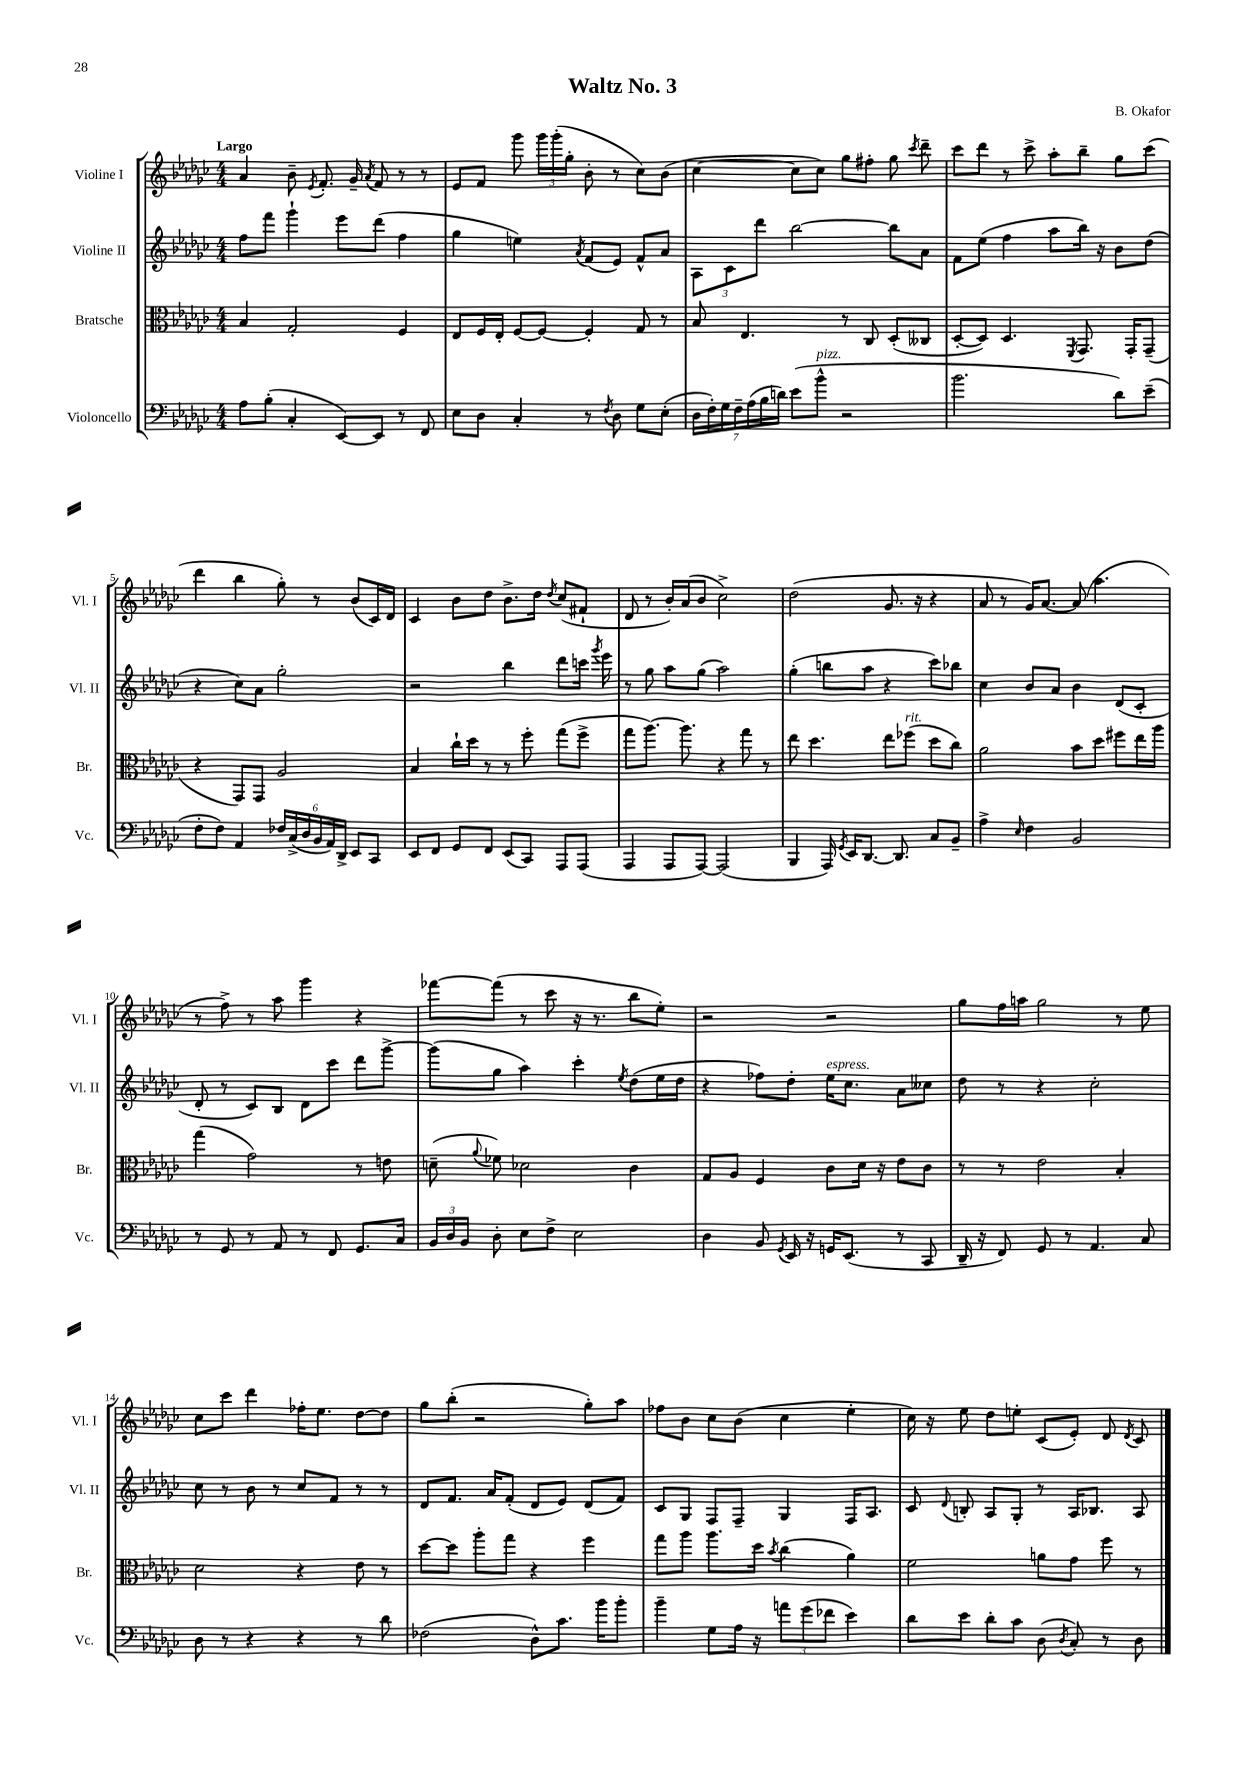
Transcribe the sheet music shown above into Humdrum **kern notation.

**kern	**kern	**kern	**kern
*staff4	*staff3	*staff2	*staff1
*clefF4	*clefC3	*clefG2	*clefG2
*k[b-e-a-d-g-c-]	*k[b-e-a-d-g-c-]	*k[b-e-a-d-g-c-]	*k[b-e-a-d-g-c-]
*M4/4	*M4/4	*M4/4	*M4/4
8A-\L	4B-/	8ff\L	4a-/
(8B-'\J	.	8fff\J	.
4C-'/	2G-'/	4ggg-`\	8b-~\
.	.	.	8qe-/
.	.	.	8.f'/
[8EE-/L)	.	8eee-\L	.
.	.	.	16g-~/
.	.	.	8qa-/
8EE-/]J	.	(8ddd-\J	8f/
8r	4F/	4ff\	8r
8FF/	.	.	8r
=	=	=	=
8E-\L	8E-/L	4gg-\	8e-/L
8D-\J	16F/L	.	8f/J
.	16E-'/JJ	.	.
4C-'/	[8F/L	4ee\)	8ggg-\
.	8F/_J	.	24ggg-\LL
.	.	.	(24ggg-'\
.	.	.	24gg-'\JJ
.	.	8qa-/	.
8r	4F'/]	(8f/L	8b-'\
8qF/	.	.	.
8D-\	.	8e-/J)	8r
8G-\L	8G-/	8f^^/L	8cc-\L)
(8E-'\J	8r	8a-/J	(8b-\J
=	=	=	=
28D-\LL	8B-/	12A-\L	[4cc-\
28F'\)	.	.	.
28G-\	.	.	.
.	.	12c-\	.
28F~\	.	.	.
.	4.E-/	.	.
(28A-\	.	.	.
.	.	12ddd-\J	.
28B-\	.	.	.
28d\JJ)	.	.	.
(8e-\L	.	[2bb-\	8cc-\]L
8b-^^\J	.	.	8cc-\J)
2r	8r	.	8gg-\L
.	8C-/	.	8ff#'\J
.	(8D-'/L	8bb-\]L	8gg-\
.	.	.	8qccc-/
.	8C--/J	8a-\J	8ddd-~\
=	=	=	=
2.b-\	[8D-'/L	8f\L	8ccc-\L
.	8D-/]J)	(8ee-\J	8ddd-\J
.	4.D-/	4ff\	8r
.	.	.	8ccc-^\
.	.	8aa-\L	8aa-'\L
.	8qFF/	.	.
.	8.GG-/	16bb-\Jk)	8bb-~\J
.	.	16r	.
8d-\L)	.	8b-\L	8gg-\L
.	16GG-'/LK	.	.
(8e-~\J	(8GG-~/J	(8dd-\J	(8ccc-\J
=	=	=	=
8F'\L	4r	4r	4ddd-\
8F\J)	.	.	.
4AA-/	8GG-/L)	8cc-\L)	4bb-\
.	8GG-/J	8a-\J	.
24F-/LL	2A-/	2gg-'\	8gg-'\)
(24C-^/	.	.	.
24D-/	.	.	.
24BB-/	.	.	8r
24AA-/)	.	.	.
24DD-^/JJ	.	.	.
8EE-/L	.	.	(8b-/L
8CC-/J	.	.	16c-/L)
.	.	.	16d-/JJ
=	=	=	=
8EE-/L	4B-/	2r	4c-/
8FF/J	.	.	.
8GG-/L	16cc-`\LL	.	8b-\L
.	16dd-\JJ	.	.
8FF/J	8r	.	8dd-\J
(8EE-/L	8r	4bb-\	8.b-^\L
8CC-/J)	8ff'\	.	.
.	.	.	16dd-\Jk
.	.	.	8qdd-/
8AAA-/L	(8gg-\L	8ddd-\L	(8cc-/L
(8AAA-/J	8ff^\J	16ccc\Jk	8f#`/J
.	.	8qggg-/	.
.	.	16eee-\	.
=	=	=	=
4AAA-/	8gg-\L	8r	8d-/
.	[8.aa-\J)	8gg-\	8r
8AAA-/L	.	8aa-\L	16b-'/LL)
.	8.aa-\]	.	(16a-/J
[8AAA-/J)	.	(8gg-\J	8b-/J
(2AAA-/]	4r	2aa-\)	2cc-^\)
.	8gg-\	.	.
.	8r	.	.
=	=	=	=
4BBB-/	8ee-\	(4gg-'\	(2dd-\
.	4.dd-\	.	.
16AAA-/)	.	8bb\L	.
8qGG-/	.	.	.
16EE-/LK	.	.	.
[8.DD-/J	.	8aa-\J	.
.	8ee-\L	4r	8.g-/
8.DD-/]	.	.	.
.	(8ff-\J	.	.
.	.	.	16r
8C-/L	8dd-\L	8ccc-\L)	4r
8BB-~/J	8cc-\J)	8bb-\J	.
=	=	=	=
4A-^\	2a-\	4cc-\	8a-/
.	.	.	8r
16qqE-/	.	.	.
4F\	.	8b-/L	16g-/LK)
.	.	.	[8.a-/J
.	.	8a-/J	.
2BB-/	8b-\L	4b-\	(8a-/]
.	8dd-\J	.	4.aa-\
.	8ff#\L	(8d-/L	.
.	16ee-\L	8c-'/J	.
.	16aa-\JJ	.	.
=	=	=	=
8r	(4gg-\	8d-'/	8r
8GG-/	.	8r	8ff^\)
8r	2g-\)	8c-/L)	8r
8AA-/	.	8B-/J	8aa-\
8r	.	8d-\L	4ggg-\
8FF/	.	8ccc-\J	.
8.GG-/L	8r	8ddd-\L	4r
.	8e\	[8ggg-^\J	.
16C-/Jk	.	.	.
=	=	=	=
24BB-/LL	(8d~\	(8ggg-\]L	[8fff-\L
24D-/	.	.	.
24BB-/JJ	.	.	.
.	8qqa-/	.	.
8D-'\	8f-\)	8gg-\J	(8fff-\]J
8E-\L	2d-\	4aa-\)	8r
8F^\J	.	.	8ccc-\
2E-\	.	4ccc-'\	16r
.	.	.	8.r
.	.	8qee-/	.
.	4c-\	(8dd-\L	8bb-\L
.	.	16ee-\L	8ee-'\J)
.	.	16dd-\JJ	.
=	=	=	=
4D-\	8G-/L	4r	2r
.	8A-/J	.	.
8BB-/	4F/	8ff-\L)	.
8qGG-/	.	.	.
16EE-/	.	8dd-'\J	.
16r	.	.	.
16GG/LK	8c-\L	16ee-\LK	2r
(8.EE-/J	.	8.cc-\J	.
.	16d-\Jk	.	.
.	16r	.	.
8r	8e-\L	8a-\L	.
8CC-/	8c-\J	8cc--\J	.
=	=	=	=
16DD-~/	8r	8dd-\	8gg-\L
16r	.	.	.
8FF/)	8r	8r	16ff\L
.	.	.	16aa\JJ
8GG-/	2e-\	4r	2gg-\
8r	.	.	.
4.AA-/	.	2cc-'\	.
.	4B-'/	.	8r
8C-/	.	.	8ee-\
=	=	=	=
8D-\	2d-\	8cc-\	8cc-\L
8r	.	8r	8ccc-\J
4r	.	8b-\	4ddd-\
.	.	8r	.
4r	4r	8cc-/L	16ff-'\LK
.	.	.	8.ee-\J
.	.	8f/J	.
8r	8e-\	8r	[8dd-\L
8d-\	8r	8r	8dd-\]J
=	=	=	=
(2F-\	[8dd-\L	8d-/L	8gg-\L
.	8dd-\]J	8.f/J	(8bb-'\J
.	8aa-'\L	.	2r
.	.	16a-/LK	.
.	8gg-\J	(8f'/J	.
8D-^^\L)	4r	8d-/L	.
8.c-\J	.	8e-/J)	.
.	4ff\	(8d-/L	8gg-'\L)
16b-\LK	.	.	.
8b-'\J	.	8f/J)	8aa-\J
=	=	=	=
4b-~\	8gg-\L	8c-/L	8ff-\L
.	8aa-\J	8G-/J	8b-\J
8G-\L	8.aa-\L	8F/L	8cc-\L
16A-\Jk	.	8F~/J	(8b-\J
16r	16dd-\Jk	.	.
.	8qb-/	.	.
12a\L	(4cc-\	4G-/	4cc-\
(12g-\	.	.	.
12f-\J	.	.	.
4e-\)	4a-\)	16F/LK	4ee-'\
.	.	8.A-/J	.
=	=	=	=
8d-\L	2f\	8c-/	16cc-\)
.	.	.	16r
.	.	8qqd-/	.
8e-\J	.	8B'/	8ee-\
8d-'\L	.	8A-/L	8dd-\L
8c-\J	.	8G-'/J	8ee'\J
(8D-\	8a\L	8r	(8c-/L
8qD-/	.	.	.
8C-'/)	8g-\J	16A-/LK	8e-'/J)
.	.	8.B-/J	.
8r	8ff\	.	8d-/
.	.	.	8qd-/
8D-\	8r	8A-/	8c-/
==	==	==	==
*-	*-	*-	*-
